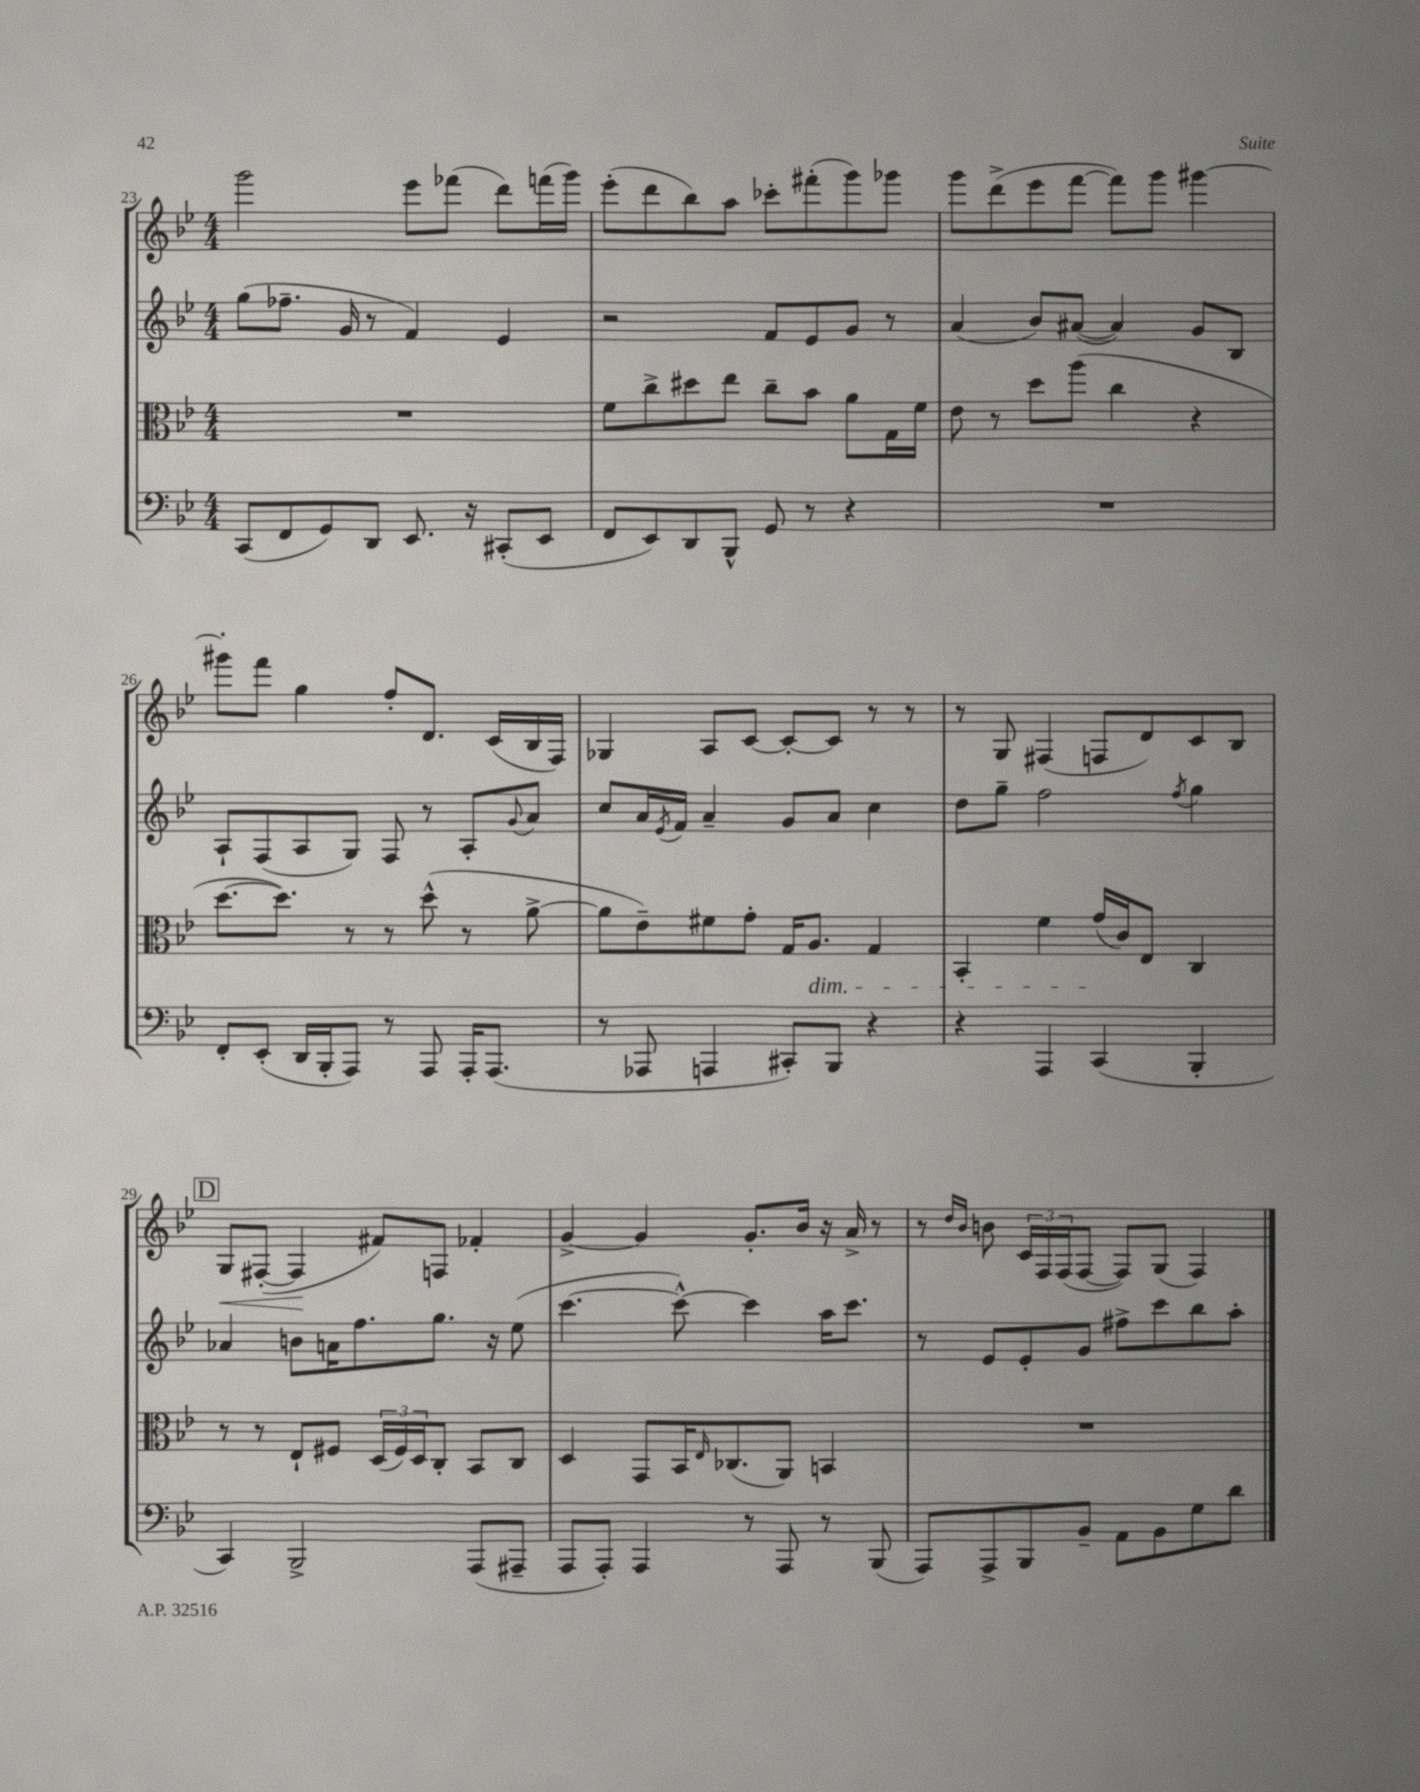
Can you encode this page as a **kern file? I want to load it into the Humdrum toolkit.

**kern	**kern	**kern	**kern	**dynam
*part4	*part3	*part2	*part1	*part1
*staff4	*staff3	*staff2	*staff1	*staff1
*clefF4	*clefC3	*clefG2	*clefG2	*
*k[b-e-]	*k[b-e-]	*k[b-e-]	*k[b-e-]	*
*M4/4	*M4/4	*M4/4	*M4/4	*
=23	=23	=23	=23	=23
(8CC/L	1r	(8gg\L	2ggg\	.
8FF/	.	8.ff-X~\J	.	.
8GG/)	.	.	.	.
.	.	16g/	.	.
8DD/J	.	8r	.	.
8.EE-/	.	4f/)	8eee-\L	.
.	.	.	(8fff-X\J	.
16r	.	.	.	.
(8CC#X'/L	.	4e-/	8ddd\L)	.
8EE-/J	.	.	(16fffn\L	.
.	.	.	16ggg\JJ)	.
=24	=24	=24	=24	=24
8FF/L	8f\L	2r	(8eee-'\L	.
8EE-/)	8cc^\	.	8ddd\	.
8DD/	8dd#X\	.	8bb-\)	.
8BBB-^^/J	8ee-\J	.	8aa\J	.
8GG/	8cc~\L	8f/L	8ccc-X'\L	.
8r	8b-\J	8e-/	(8fff#X'\	.
4r	8a\L	8g/J	8ggg\)	.
.	16G\L	8r	8ggg-X\J	.
.	16f\JJ	.	.	.
=25	=25	=25	=25	=25
1r	8e-\	(4a/	8ggg\L	.
.	8r	.	(8ddd^\	.
.	8dd\L	8b-/L)	8eee-\	.
.	(8aa\J	([8a#X/J	[8fff\J	.
.	4cc\	4a#/])	8fff\L])	.
.	.	.	8ggg\J	.
.	4r	8g/L	[4ggg#X\	.
.	.	8B-/J	.	.
!!LO:LB:g=z
=26	=26	=26	=26	=26
8FF'/L	[8.dd\L	8A`/L	8ggg#X'\L]	.
(8EE-'/J	.	(8F/	8fff\J	.
.	8.dd\J])	.	.	.
16DD/LL	.	8A/	4gg\	.
16BBB-'/J	.	.	.	.
8AAA/J)	8r	8G/J)	.	.
8r	8r	8F/	8ff'/L	.
8AAA/	(8dd^^\	8r	8.d/J	.
16AAA'/KL	8r	8A'/L	.	.
(8.AAA/J	.	.	(16c/LL	.
.	.	8qqg/	.	.
.	[8a^\	8a/J	16B-/	.
.	.	.	16F/JJ)	.
=27	=27	=27	=27	=27
8r	8a\L]	8cc/L	4G-X/	.
8AAA-X/	8e-~\)	16a/L	.	.
.	.	8qe-/	.	.
.	.	16f/JJ	.	.
4AAAn/	8f#X\	4a~/	8A/L	.
.	8g'\J	.	[8c/J	.
8CC#X'/L)	16G/KL	8g/L	8c'/L_	.
!	!LO:TX:b:i:t=dim.	!	!	!
.	8.A/J	.	.	.
8BBB-/J	.	8a/J	8c/J]	.
4r	4G/	4cc\	8r	.
.	.	.	8r	.
=28	=28	=28	=28	=28
4r	4BB-'/	8dd\L	8r	.
.	.	8gg~\J	8G/	.
4AAA/	4f\	2ff\	(4F#X/	.
(4CC/	(16g/LL	.	8Fn/L	.
.	16c/J)	.	.	.
.	8E-/J	.	8d/)	.
.	.	8qff/	.	.
4BBB-'/	4C/	4gg\	8c/	.
.	.	.	8B-/J	.
!!LO:LB:g=z
!!LO:REH:place=s1:t=D
=29	=29	=29	=29	=29
!	!	!	!	!LO:HP:b
4CC/)	8r	4a-X/	8G/L	<
.	8r	.	([8F#X'/J	.
2BBB-^/	8E-`/L	8bn\L	4F#/]	.
.	8F#X/J	16an\K	.	.
.	.	8.ff\	.	.
.	(24D/LL	.	8f#X/L)	[
.	24F#/)	.	.	.
.	24D/J	.	.	.
.	8C'/J	8.gg\J	8Fn/J	.
(8AAA/L	8BB-/L	.	4f-X'/	.
.	.	16r	.	.
8AAA#X~/J	8C/J	(8ee-\	.	.
=30	=30	=30	=30	=30
8AAA/L	4D/	[4.ccc\	[4g^/	.
8AAA'/J)	.	.	.	.
4AAA/	8GG/L	.	4g/]	.
.	16BB-/K	8ccc^^\_)	.	.
.	16qqE-/	.	.	.
.	(8.C-X/	.	.	.
8r	.	4ccc\]	8.g'/L	.
8AAA/	8AA/J)	.	.	.
.	.	.	16b-/Jk	.
8r	4BBn/	16aa\KL	16r	.
.	.	8.ccc\J	16a^/	.
(8BBB-/	.	.	8r	.
=31	=31	=31	=31	=31
8AAA/L)	1r	8r	8r	.
.	.	.	16qqdd/LL	.
.	.	.	16qqb-/JJ	.
8AAA^/	.	8e-/L	8bn\	.
8BBB-/	.	8e-'/	24c/LL	.
.	.	.	24F/	.
.	.	.	(24F/J	.
8BB-~/J	.	8g/J	[8F/J	.
8AA\L	.	8ff#X^\L	8F/L])	.
8BB-\	.	8ccc\	(8G/J	.
8G\	.	8bb-\	4F/)	.
8d\J	.	8aa'\J	.	.
==	==	==	==	==
*-	*-	*-	*-	*-
